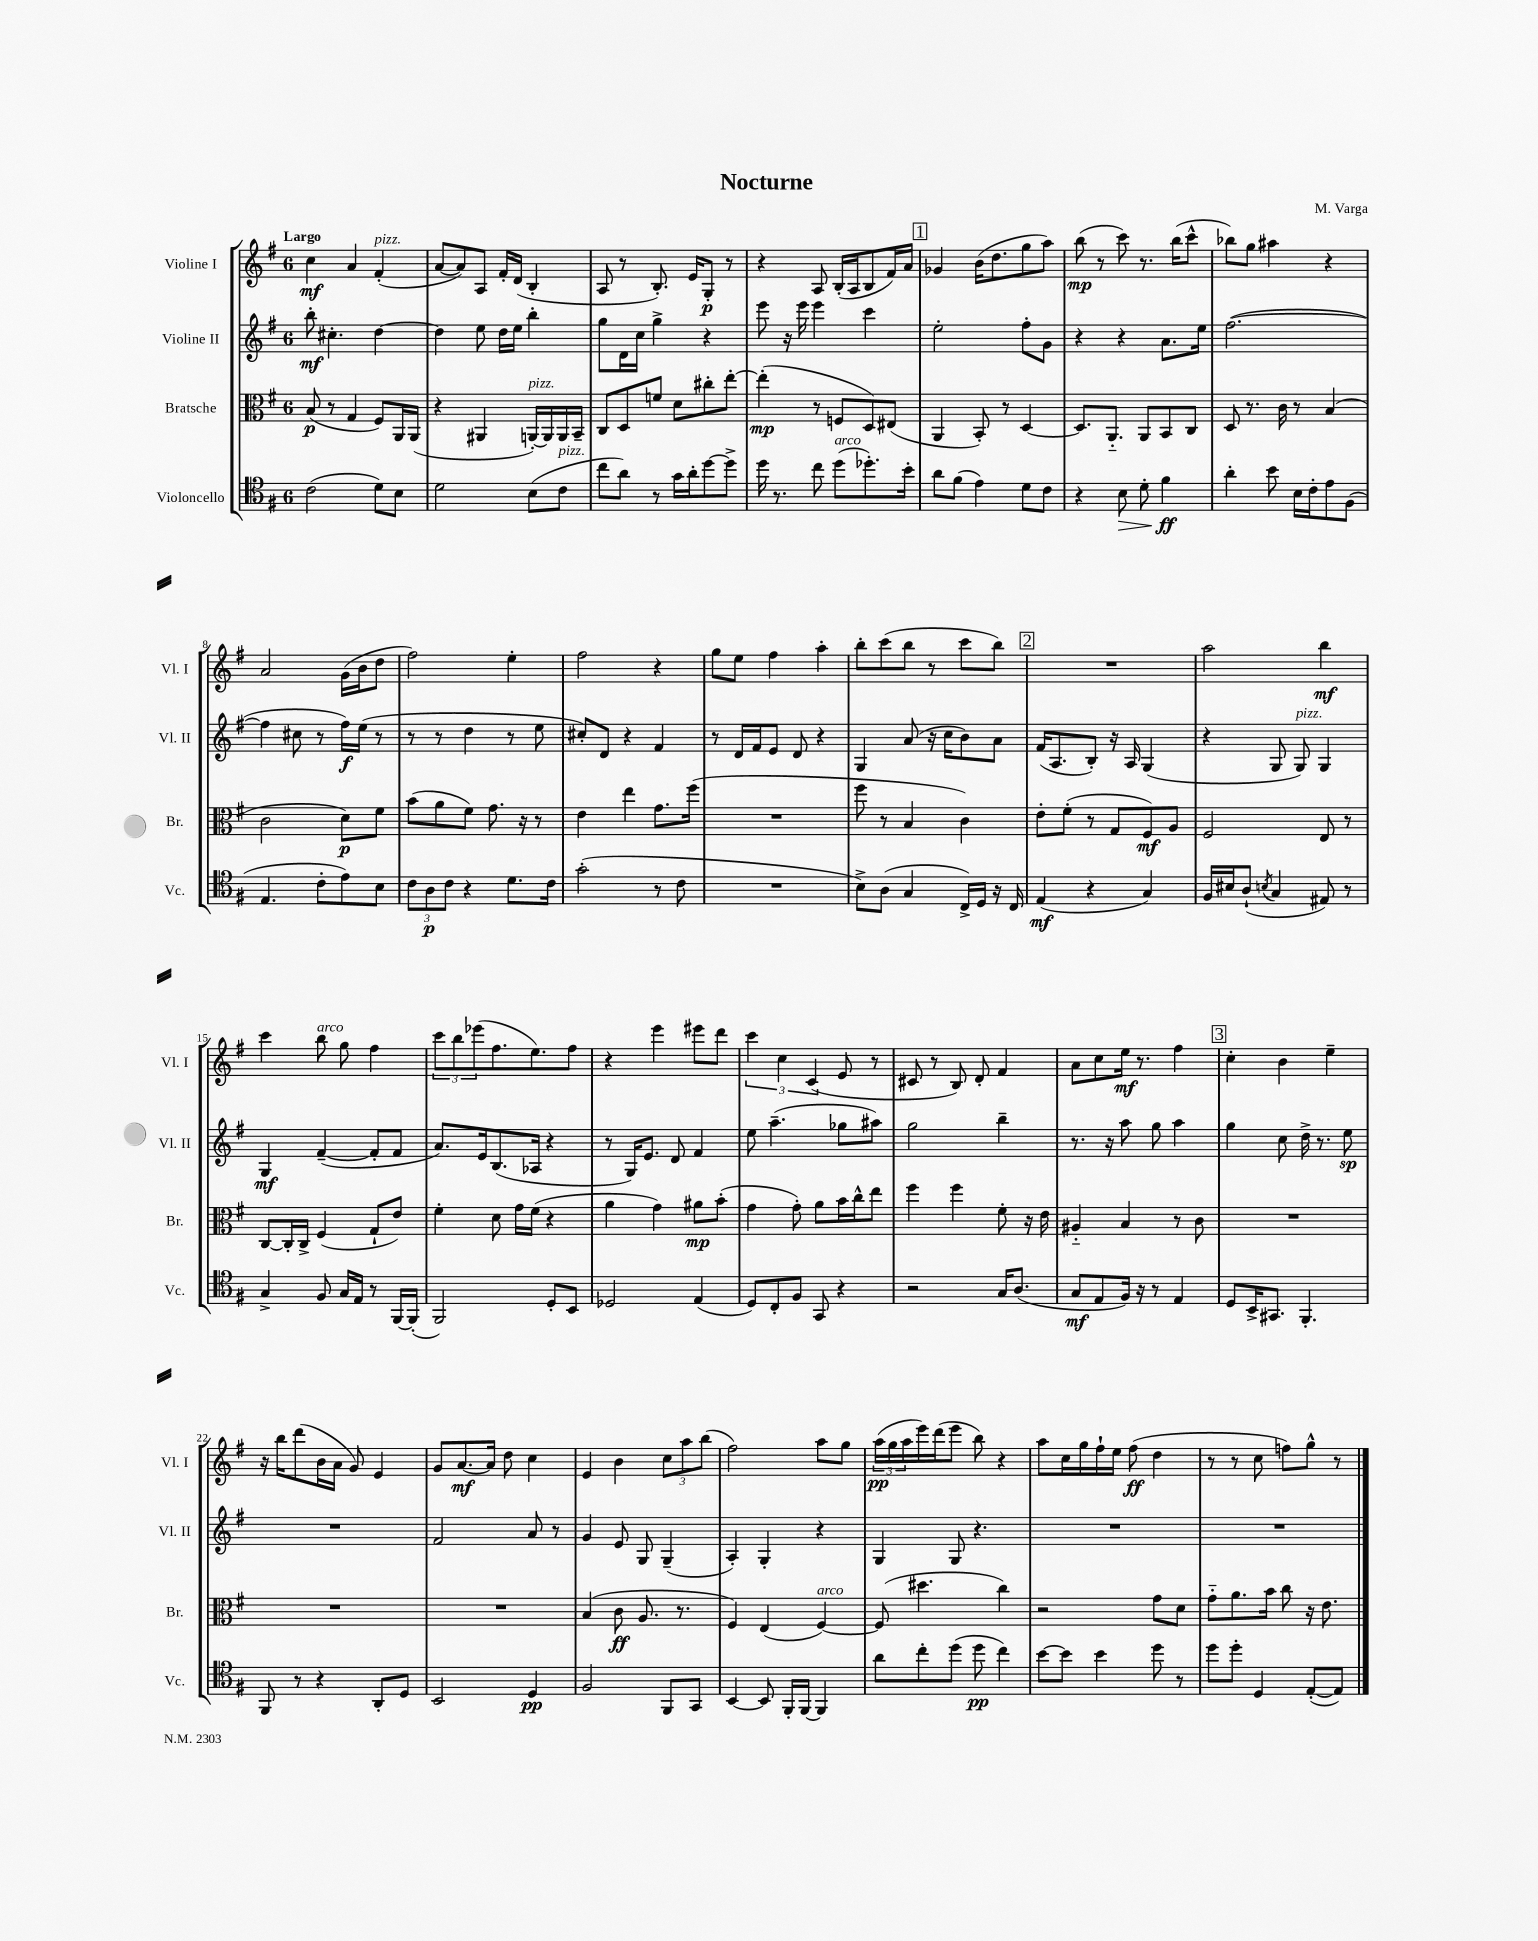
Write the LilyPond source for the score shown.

\header { title = "Nocturne" composer = "M. Varga" }
<<
\new StaffGroup <<
\new Staff = "s0" \with { instrumentName = "Violine I" shortInstrumentName = "Vl. I" } {
    \clef treble \key g \major \once \override Staff.TimeSignature.style = #'single-digit \time 6/8 \tempo "Largo"
    c''4\mf a'4 fis'4-.^\markup { \italic "pizz." }( |
    a'8~ a'8) a8 fis'16-. d'16( b4-. |
    a8 r8 b8.-.) e'16 g8-.\p r8 |
    r4 a8 b16-.( a16 b8 fis'16) a'16 |
    \mark \markup { \box "1" } ges'4 b'16( d''8. g''8 a''8) |
    b''8\mp( r8 c'''8) r8. b''16( c'''8-^ |
    bes''8) g''8 ais''4 r4 |
    a'2 g'16( b'16 d''8 |
    fis''2) e''4-. |
    fis''2 r4 |
    g''8 e''8 fis''4 a''4-. |
    b''8-. c'''8( b''8 r8 c'''8 b''8) |
    \mark \markup { \box "2" } R2. |
    a''2 b''4\mf |
    c'''4 b''8^\markup { \italic "arco" } g''8 fis''4 |
    \tuplet 3/2 { c'''8 b''8 ees'''8( } fis''8. e''8.) fis''8 |
    r4 e'''4 eis'''8 d'''8 |
    \tuplet 3/2 { c'''4 c''4 c'4( } e'8 r8 |
    cis'8 r8 b8) d'8-. fis'4 |
    a'8 c''8 e''16\mf r8. fis''4 |
    \mark \markup { \box "3" } c''4-. b'4 e''4-- |
    r16 b''16 d'''8( b'16 a'16 g'8) e'4 |
    g'8 a'8.~\mf a'16 d''8 c''4 |
    e'4 b'4 \tuplet 3/2 { c''8 a''8 b''8( } |
    fis''2) a''8 g''8 |
    \tuplet 3/2 { a''16\pp( g''16 a''16 } e'''16) d'''16( e'''8 b''8) r4 |
    a''8 c''16 g''16 fis''16-! e''16 fis''8\ff( d''4 |
    r8 r8 c''8 f''8) g''8-^ r8 \bar "|." |
}
\new Staff = "s1" \with { instrumentName = "Violine II" shortInstrumentName = "Vl. II" } {
    \clef treble \key g \major \once \override Staff.TimeSignature.style = #'single-digit \time 6/8
    b''8-.\mf cis''4.-. d''4~ |
    d''4 e''8 d''16 e''16 b''4-. |
    g''8 d'16 c''16 g''4-> r4 |
    e'''8 r16 e'''16 e'''4 c'''4 |
    \mark \markup { \box "1" } e''2-. fis''8-. g'8 |
    r4 r4 a'8. e''16 |
    fis''2.~( |
    fis''4 cis''8 r8 fis''16\f) e''16( r8 |
    r8 r8 d''4 r8 e''8 |
    cis''8-.) d'8 r4 fis'4 |
    r8 d'16 fis'16 e'8 d'8 r4 |
    g4 a'8( r16 c''16 b'8) a'8 |
    \mark \markup { \box "2" } fis'16( a8. b8-.) r16 a16 g4( |
    r4 g8 g8^\markup { \italic "pizz." }) g4 |
    g4\mf fis'4~--( fis'8-. fis'8 |
    a'8.) e'16 b8.( aes16 r4 |
    r8 g16) e'8. d'8 fis'4 |
    e''8 a''4.--( ges''8 ais''8) |
    g''2 b''4-- |
    r8. r16 a''8 g''8 a''4 |
    \mark \markup { \box "3" } g''4 c''8 d''16-> r8. e''8\sp |
    R2. |
    fis'2 a'8 r8 |
    g'4 e'8 g8 g4--( |
    a4-.) g4-. r4 |
    g4 g8 r4. |
    R2. |
    R2. \bar "|." |
}
\new Staff = "s2" \with { instrumentName = "Bratsche" shortInstrumentName = "Br." } {
    \clef alto \key g \major \once \override Staff.TimeSignature.style = #'single-digit \time 6/8
    b8\p( r8 g4 fis8) a,16 a,16( |
    r4 ais,4 a,16~-.^\markup { \italic "pizz." }) a,16 a,16 b,16-- |
    c8 d8 f'8 d'8 cis''8-. e''8~-. |
    e''4-.\mp( r8 f8 d8) eis8( |
    \mark \markup { \box "1" } a,4 b,8-.) r8 d4~ |
    d8. a,8.-_ a,8 b,8 c8 |
    d8 r8. c'16 r8 b4( |
    c'2 d'8\p) fis'8 |
    b'8( a'8 fis'8) g'8. r16 r8 |
    e'4 e''4 g'8. fis''16( |
    R2. |
    fis''8 r8 b4 c'4) |
    \mark \markup { \box "2" } e'8-. fis'8-.( r8 g8 fis8\mf) a8 |
    fis2 e8 r8 |
    c8~ c16-. c16-> fis4( g8-! e'8) |
    fis'4-. d'8 g'16 fis'16( r4 |
    a'4 g'4) ais'8\mp b'8-.( |
    g'4 g'8-.) a'8 b'16 c''16-^ e''8 |
    fis''4 fis''4 fis'8-. r16 e'16 |
    ais4-_ b4 r8 c'8 |
    \mark \markup { \box "3" } R2. |
    R2. |
    R2. |
    b4( c'8\ff a8. r8. |
    fis4) e4( fis4~^\markup { \italic "arco" }) |
    fis8( dis''4. c''4) |
    r2 g'8 d'8 |
    g'8-_ a'8. b'16 c''8 r16 e'8. \bar "|." |
}
\new Staff = "s3" \with { instrumentName = "Violoncello" shortInstrumentName = "Vc." } {
    \clef tenor \key g \major \once \override Staff.TimeSignature.style = #'single-digit \time 6/8
    c'2( d'8) b8 |
    d'2 b8( c'8^\markup { \italic "pizz." } |
    c''8 a'8) r8 g'16 a'16-. d''8~ d''8-> |
    d''16 r8. c''8 d''8^\markup { \italic "arco" }( des''8.-.) b'16-. |
    \mark \markup { \box "1" } a'8 fis'8( e'4) d'8 c'8 |
    r4 b8\> d'8-. fis'4\ff\! |
    a'4-. b'8 b16 c'16-. e'8 fis8( |
    e4. c'8-. e'8) b8 |
    \tuplet 3/2 { c'8 a8\p c'8 } r4 d'8. c'16 |
    g'2-.( r8 c'8 |
    R2. |
    b8->) a8( g4 c16->) d16 r16 c16 |
    \mark \markup { \box "2" } e4\mf( r4 g4) |
    fis16 bis16 a8-!( \acciaccatura { b8 } g4 eis8) r8 |
    g4-> fis8 g16 e16 r8 fis,16~ fis,16-.( |
    fis,2) d8-. b,8 |
    des2 e4( |
    d8) c8-. fis8 g,8 r4 |
    r2 g16 a8.( |
    g8\mf e8 fis16) r16 r8 e4 |
    \mark \markup { \box "3" } d8 b,16-> gis,8. fis,4.-. |
    fis,8 r8 r4 a,8-. d8 |
    b,2 d4\pp |
    fis2 fis,8 g,8 |
    b,4~ b,8 fis,16-. fis,16~ fis,4 |
    a'8 c''8-. d''8( d''8\pp c''4) |
    b'8~ b'8 b'4 d''8 r8 |
    d''8 d''8-. d4 e8~-.( e8) \bar "|." |
}
>>
>>
